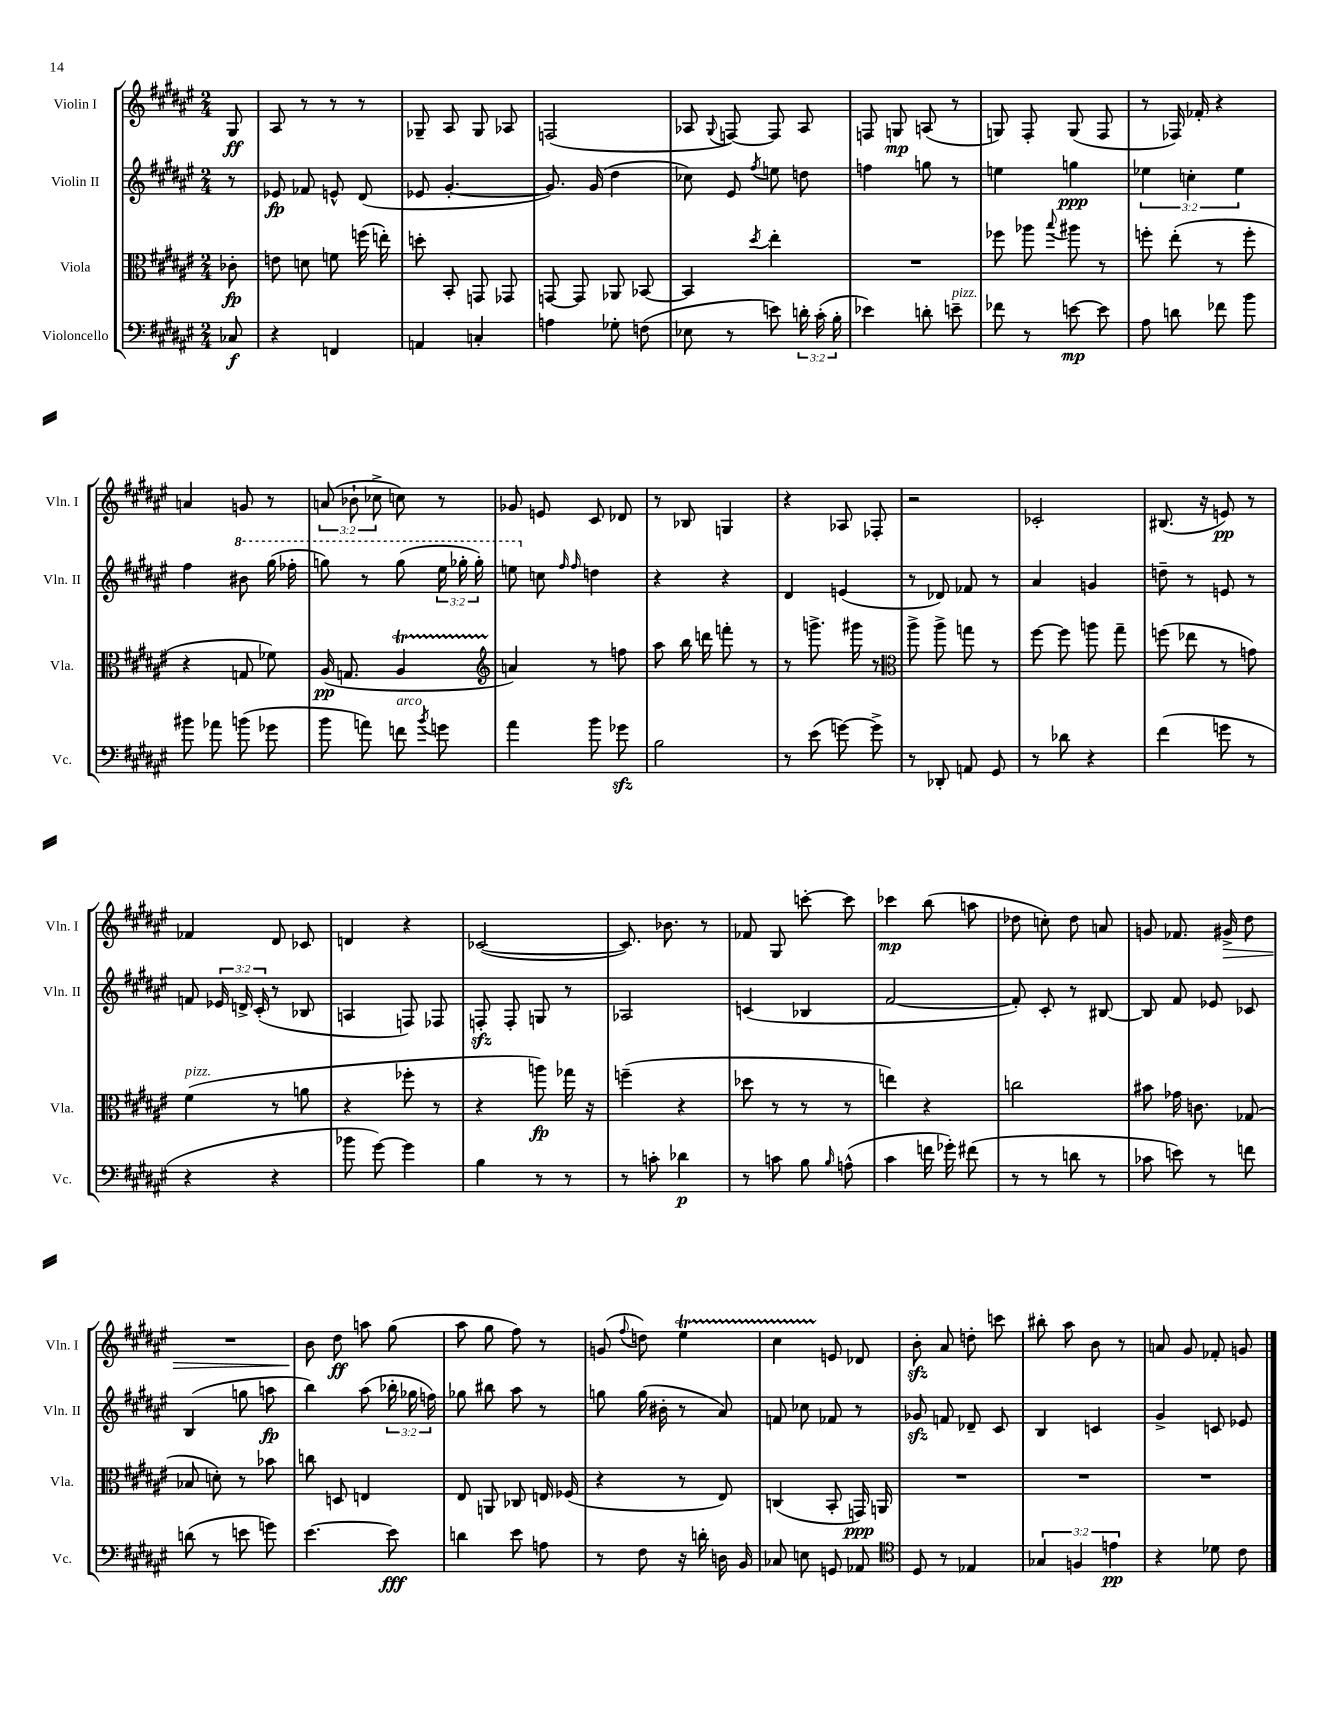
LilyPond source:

<<
\new StaffGroup <<
\new Staff = "s0" \with { instrumentName = "Violin I" shortInstrumentName = "Vln. I" } {
    \clef treble \key fis \major \numericTimeSignature \time 2/4 \override Staff.TupletNumber.text = #tuplet-number::calc-fraction-text \partial 8
    \autoBeamOff gis8\ff |
    ais8 r8 r8 r8 |
    ges8-- ais8 ges8 aes8 |
    f2( |
    aes8 \appoggiatura { gis8 } f8~) f8 aes8 |
    f8 g8\mp a8( r8 |
    g8) fis8-. g8( fis8 |
    r8 fes16) fes'16-. r4 |
    a'4 g'8 r8 |
    \tuplet 3/2 { a'8( bes'8-! ces''8-> } c''8) r8 |
    ges'8 e'8 cis'8 des'8 |
    r8 bes8 g4 |
    r4 aes8 fes8-. |
    r2 |
    ces'2-. |
    bis8.( r16 e'8\pp) r8 |
    fes'4 dis'8 ces'8 |
    d'4 r4 |
    ces'2~( |
    ces'8.) bes'8. r8 |
    fes'8 gis8 c'''8~-. c'''8 |
    ces'''4\mp b''8( a''8 |
    des''8 c''8-.) des''8 a'8 |
    g'8 fes'8. gis'16->\> dis''8 |
    R2 |
    b'8\! dis''8\ff a''8 gis''8( |
    ais''8 gis''8 fis''8) r8 |
    g'8( \appoggiatura { fis''8 } d''8) eis''4\startTrillSpan |
    cis''4 e'8\stopTrillSpan des'8 |
    b'8-.\sfz ais'8 d''8-. c'''8 |
    bis''8-. ais''8 b'8 r8 |
    a'8 gis'8 fes'8-. g'8 \bar "|." |
}
\new Staff = "s1" \with { instrumentName = "Violin II" shortInstrumentName = "Vln. II" } {
    \clef treble \key fis \major \numericTimeSignature \time 2/4 \override Staff.TupletNumber.text = #tuplet-number::calc-fraction-text \partial 8
    \autoBeamOff r8 |
    ees'8\fp fes'8 e'8-^ dis'8( |
    ees'8 gis'4.~-. |
    gis'8.) gis'16( dis''4 |
    ces''8) eis'8 \acciaccatura { fis''8 } e''8 d''8 |
    f''4 g''8 r8 |
    e''4 g''4\ppp |
    \tuplet 3/2 { ees''4 c''4-. ees''4 } |
    fis''4 \ottava #1 bis''8 gis'''16( fes'''16-. |
    g'''8) r8 g'''8( \tuplet 3/2 { eis'''16 ges'''16-. ges'''16-.) } |
    e'''8 \ottava #0 c''8 \grace { fis''16 fis''16 } d''4 |
    r4 r4 |
    dis'4 e'4( |
    r8 des'8) fes'8 r8 |
    ais'4 g'4 |
    d''8-- r8 e'8 r8 |
    f'8 \tuplet 3/2 { ees'16 d'16-> cis'16-.( } r8 bes8 |
    a4 f8) fes8 |
    f8-.\sfz f8-. g8 r8 |
    aes2 |
    c'4( bes4 |
    fis'2~ |
    fis'8-.) cis'8-. r8 bis8~ |
    bis8 fis'8 ees'8 ces'8 |
    b4( g''8 a''8\fp |
    b''4) ais''8( \tuplet 3/2 { bes''16-. ges''16 f''16) } |
    ges''8 bis''8 ais''8 r8 |
    g''8 g''16( bis'16-. r8 ais'8) |
    f'8 ces''8 fes'8 r8 |
    ges'8\sfz f'8 des'8-- cis'8 |
    b4 c'4 |
    gis'4-> c'8 ees'8 \bar "|." |
}
\new Staff = "s2" \with { instrumentName = "Viola" shortInstrumentName = "Vla." } {
    \clef alto \key fis \major \numericTimeSignature \time 2/4 \partial 8
    \autoBeamOff ces'8-.\fp |
    e'8 d'8 f'8 f''16( e''16-.) |
    d''8-. b,8-. g,8 ges,8 |
    g,8~ g,8 aes,8 bes,8~ |
    bes,4 \acciaccatura { dis''8 } eis''4-. |
    R2 |
    fes''8 aes''8 \appoggiatura { b''8 } ais''8 r8 |
    f''8-. eis''8-.( r8 f''8-. |
    r4 g8 fes'8) |
    ais16\pp( g8. ais4\startTrillSpan |
    \clef treble a'4\stopTrillSpan) r8 f''8 |
    ais''8 b''16 d'''16 f'''8-. r8 |
    r8 g'''8.-> gis'''16 r8 |
    \clef alto ais''8-> ais''8-> g''8 r8 |
    fis''8~ fis''8 a''8 gis''8-- |
    f''8( ees''8 r8 g'8) |
    fis'4^\markup { \italic "pizz." }( r8 a'8 |
    r4 fes''8-. r8 |
    r4 a''8\fp) ges''16 r16 |
    f''4--( r4 |
    des''8 r8 r8 r8 |
    e''4) r4 |
    c''2 |
    bis'8 ges'16 c'8. ges8( |
    bes8 d'8-.) r8 bes'8 |
    c''8 d8 e4 |
    eis8 a,8 ces8 e16 fes16( |
    r4 r8 eis8) |
    c4( b,8-. g,16\ppp) a,16 |
    R2 |
    R2 |
    R2 \bar "|." |
}
\new Staff = "s3" \with { instrumentName = "Violoncello" shortInstrumentName = "Vc." } {
    \clef bass \key fis \major \numericTimeSignature \time 2/4 \override Staff.TupletNumber.text = #tuplet-number::calc-fraction-text \partial 8
    \autoBeamOff ces8\f |
    r4 f,4 |
    a,4 c4-. |
    a4 ges8-. f8( |
    ees8 r8 e'8) \tuplet 3/2 { d'16-. cis'16-.( b16-. } |
    ees'4) d'8-. e'8--^\markup { \italic "pizz." } |
    fes'8 r8 e'8~\mp e'8 |
    ais8 d'8 fes'8 b'8 |
    bis'8 aes'8 b'8( ges'8 |
    b'8 a'8) f'8^\markup { \italic "arco" } \acciaccatura { b'8 } g'8 |
    ais'4 b'8 ges'8\sfz |
    b2 |
    r8 eis'8( g'8~) g'8-> |
    r8 des,8-. a,8 gis,8 |
    r8 des'8 r4 |
    fis'4( g'8 r8 |
    r4 r4 |
    bes'8 gis'8~) gis'4 |
    b4 r8 r8 |
    r8 c'8-. des'4\p |
    r8 c'8 b8 \grace { b16 } a8-^( |
    cis'4 f'16 ges'16-.) fis'8( |
    r8 r8 d'8 r8 |
    ces'8 e'8) r8 f'8 |
    d'8( r8 e'8 g'8) |
    eis'4.~ eis'8\fff |
    d'4 eis'8 a8 |
    r8 fis8 r16 d'16-. d16 b,16 |
    ces8 e8 g,8 aes,8 |
    \clef tenor dis8 r8 ees4 |
    \tuplet 3/2 { ges4 f4 e'4\pp } |
    r4 des'8 cis'8 \bar "|." |
}
>>
>>
\layout { \context { \Score \remove "Bar_number_engraver" } }
